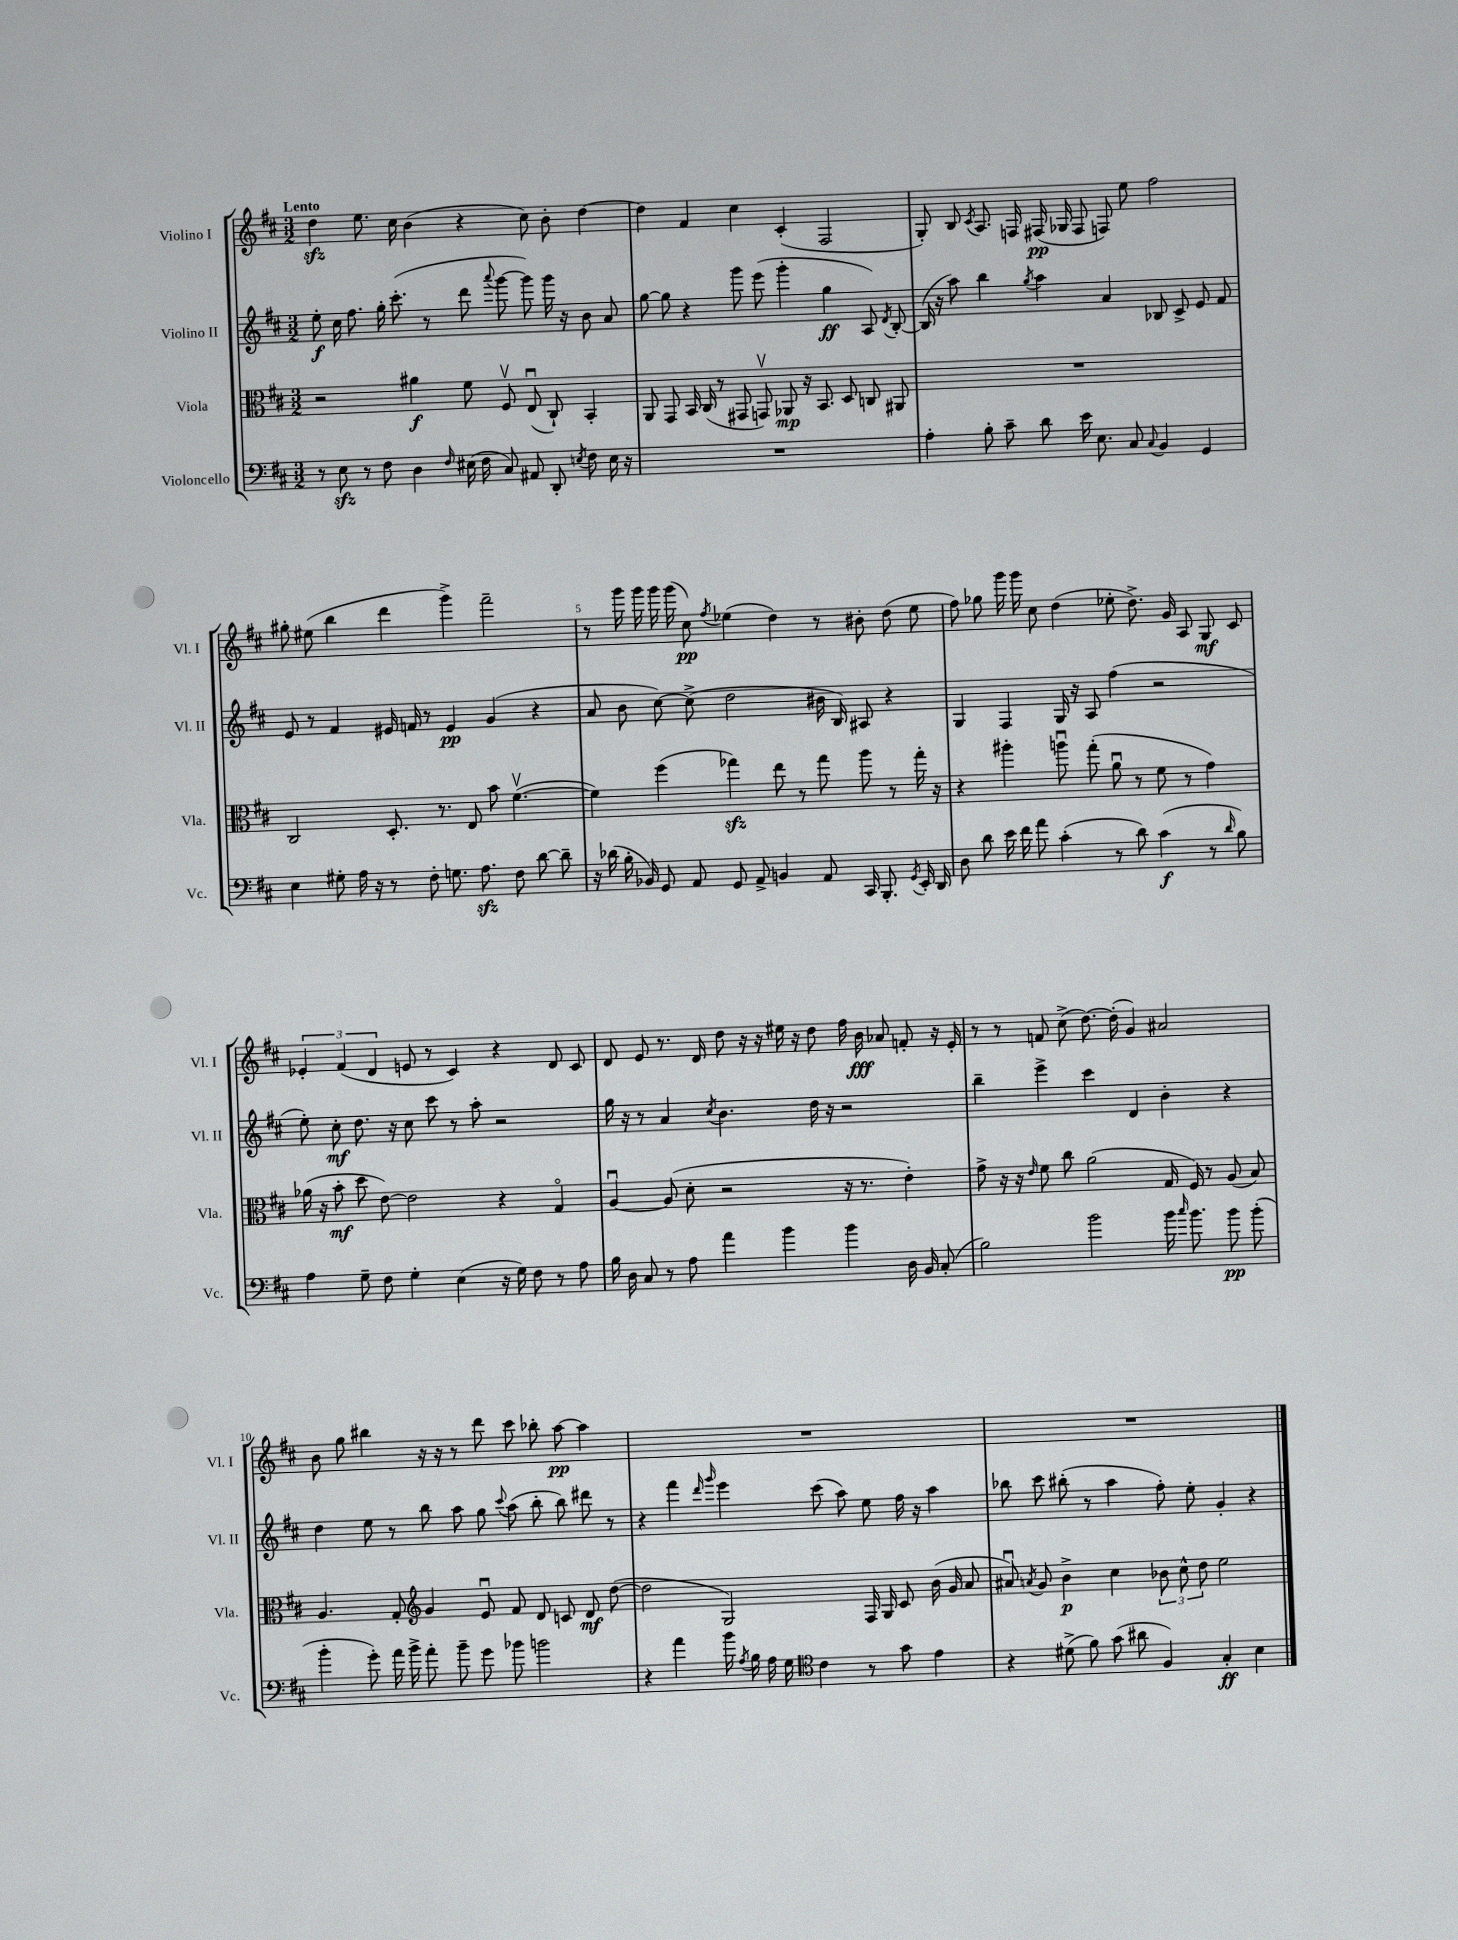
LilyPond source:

<<
\new StaffGroup <<
\new Staff = "s0" \with { instrumentName = "Violino I" shortInstrumentName = "Vl. I" } {
    \clef treble \key d \major \numericTimeSignature \time 3/2 \tempo "Lento"
    \autoBeamOff d''4\sfz e''8. cis''16 b'4( r4 cis''8) b'8-. d''4~ |
    d''4 fis'4 cis''4 cis'4-.( fis2 |
    g8-.) b8 \acciaccatura { cis'8 } a8. f16 fis16\pp( ges16 fis8 f8) e''8 fis''2 |
    gis''8-. eis''8( b''4 d'''4 g'''4->) fis'''2-- |
    r8 g'''16 g'''16 g'''16 g'''16( cis''8\pp) \acciaccatura { fis''8 } ees''4( d''4) r8 bis'8-. d''8( ees''8 |
    fis''8) ges''8 g'''16 g'''16 cis''8 d''4( ees''8-. d''8.->) g'16 a8 g8\mf cis'8 |
    \tuplet 3/2 { ees'4-. fis'4( d'4 } e'8 r8 cis'4) r4 d'8 cis'8 |
    d'8 e'8 r8. d'16 d''8 r16 r16 eis''16 r16 d''8 fis''16 b'16\fff aes'8 f'8-. r16 e'16-. |
    r8 r8 f'8 cis''8->( d''8.~) d''16-.( g'4) ais'2 |
    b'8 g''8 bis''4 r16 r16 r8 d'''8 cis'''8 bes''8-. a''8~\pp a''4 |
    R1. |
    R1. \bar "|." |
}
\new Staff = "s1" \with { instrumentName = "Violino II" shortInstrumentName = "Vl. II" } {
    \clef treble \key d \major \numericTimeSignature \time 3/2
    \autoBeamOff e''8-.\f cis''16 fis''8. g''16-. cis'''8.-.( r8 d'''8 \appoggiatura { a'''8 } g'''8~ g'''8) g'''16 r16 b'8 a'8 |
    g''8~ g''8 r4 g'''8 e'''8( g'''4-. g''4\ff a8) \acciaccatura { d'8 } b8~-. |
    b16( r16 a''8) b''4 \acciaccatura { g''8 } a''4 a'4 bes8 cis'8-> e'8 fis'8 |
    e'8 r8 fis'4 eis'16 f'16 r8 eis'4\pp g'4( r4 |
    a'8 b'8 cis''8~) cis''8->( d''2 bis'16 b16) ais8 r4 |
    g4 fis4 g16 r16 a8 fis''4( r2 |
    e''8-.) cis''8-.\mf d''8. r16 cis''8 cis'''8 r8 a''8-. r2 |
    g''16 r16 r8 a'4 \acciaccatura { cis''8 } b'4. d''16 r16 r2 |
    b''4-- e'''4-> cis'''4 d'4 b'4-. r4 |
    d''4 e''8 r8 b''8 a''8 g''8 \appoggiatura { cis'''8 } a''8( b''8-. b''8) dis'''8 r8 |
    r4 fis'''4 \grace { d'''16 g'''16 } e'''4 cis'''8( a''8) e''8 fis''16 r16 a''4 |
    bes''8 cis'''8 bis''8-.( r8 a''4 fis''8-.) e''8-. g'4-. r4 \bar "|." |
}
\new Staff = "s2" \with { instrumentName = "Viola" shortInstrumentName = "Vla." } {
    \clef alto \key d \major \numericTimeSignature \time 3/2
    \autoBeamOff r2 ais'4\f fis'8 fis8\upbow e8\downbow( cis8-!) b,4-. |
    a,8 g,8 b,16 cis16( r8 gis,8 g,8\upbow) aes,8\mp r16 b,8. d8 c8 ais,8 |
    R1. |
    cis2 d8.-. r8. e8 b'8 fis'4.~\upbow( |
    fis'4) fis''4( ges''4\sfz) e''8 r8 ges''8 a''8 r8 ges''16-. r16 |
    r4 ais''4-. a''8\downbow g''8-.( a'8\downbow r8 fis'8 r8 g'4) |
    aes'16( r16 b'8-.\mf d''8 e'8~) e'2 r4 g4\flageolet |
    a4~\downbow a8( d'8-. r2 r16 r8. e'4-.) |
    g'8-> r16 r16 \grace { e'16 } fis'8 cis''8 a'2( g16 fis16) r8 a8( b8) |
    a4. g8-. \clef treble g'4 e'8\downbow fis'8 d'8 c'8 d'8\mf d''8~( |
    d''2 g2) fis16 g16 cis'8 b'16( g'16 a'8 |
    ais'8\downbow) \acciaccatura { a'8 } g'8 b'4->\p cis''4 \tuplet 3/2 { bes'8 cis''8-^ d''8 } e''2 \bar "|." |
}
\new Staff = "s3" \with { instrumentName = "Violoncello" shortInstrumentName = "Vc." } {
    \clef bass \key d \major \numericTimeSignature \time 3/2
    \autoBeamOff r8 e8\sfz r8 fis8 d4 \grace { fis16 } eis16( fis16 cis8) ais,8 d,8-. \acciaccatura { e8 } fis8 e16 r16 |
    R1. |
    a4-. b8-. cis'8-- d'8 e'16 e8. cis8 \appoggiatura { cis8 } b,4 g,4 |
    e4 gis8-. a16 r16 r8 fis8-. g8. a8.\sfz fis8 d'8~ d'8-- |
    r16 des'16( b16-. bes,16) g,8 a,8 g,8 a,8-> b,4 a,8 cis,16 b,,8.-. \acciaccatura { g,8 } e,16-. d,16 |
    d8 d'8 e'16 fis'16 a'8 cis'4-.( r8 d'8) cis'4\f( r8 \grace { d'16 } b8) |
    a4 g8-- fis8 g4-. e4( r16 g16) fis8 r8 a8 |
    b16 d16 cis8 r8 a8 a'4 b'4 b'4 d16 b,16 cis8-.( |
    b2) b'2 b'16 \grace { cis''16 } b'8. b'8\pp b'8-.( |
    b'4-. g'8-.) a'16 b'16-> a'8-. b'8-- g'8 bes'8 b'2 |
    r4 a'4 b'16 \acciaccatura { a8 } b16 a16 g16 \clef tenor cis'4 r8 g'8 e'4 |
    r4 dis'8->( fis'8) g'8( ais'8 fis4) g4-.\ff b4 \bar "|." |
}
>>
>>
\layout { \context { \Score \override BarNumber.break-visibility = ##(#f #t #t) barNumberVisibility = #(every-nth-bar-number-visible 5) } }
